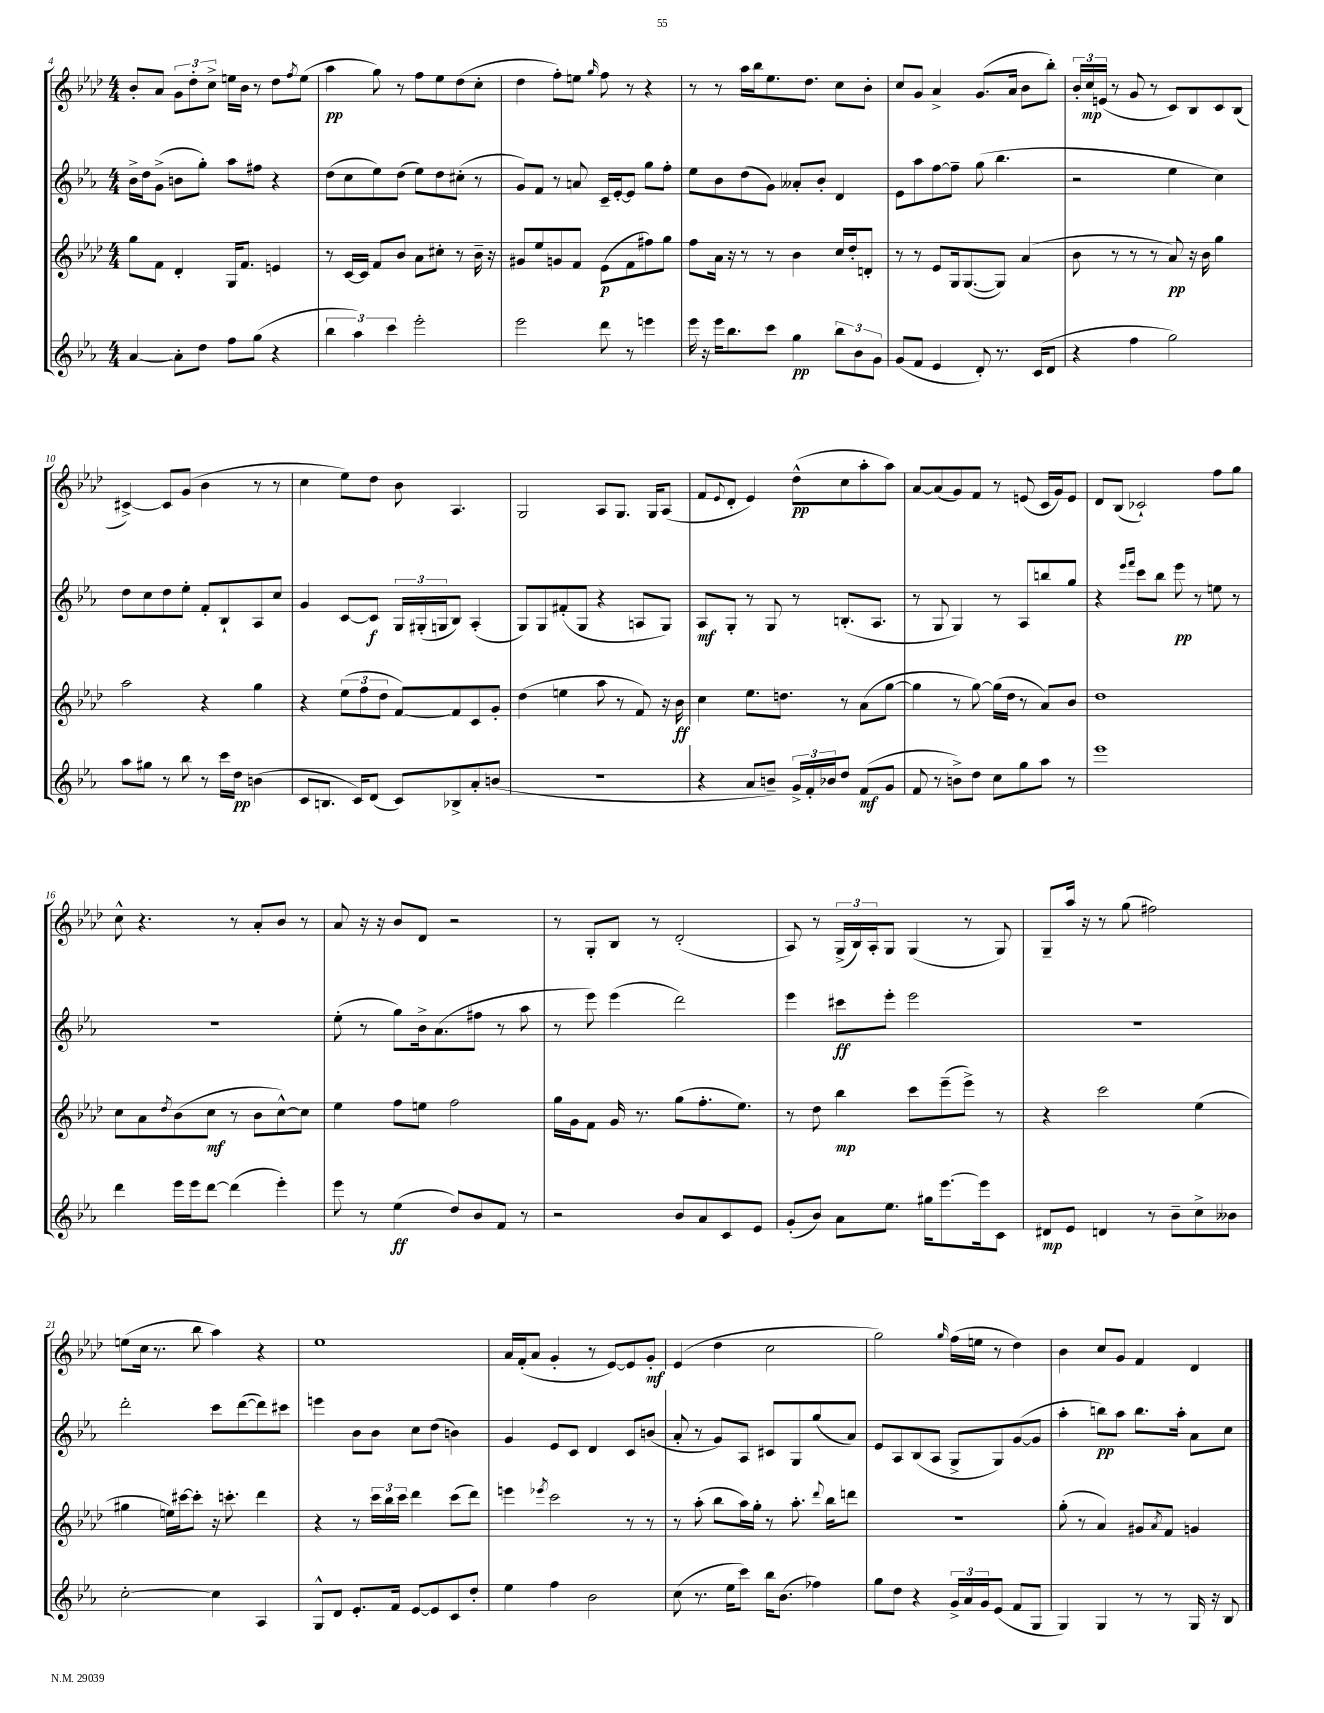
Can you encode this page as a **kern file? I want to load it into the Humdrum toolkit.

**kern	**kern	**kern	**kern
*staff4	*staff3	*staff2	*staff1
*clefG2	*clefG2	*clefG2	*clefG2
*k[b-e-a-]	*k[b-e-a-d-]	*k[b-e-a-]	*k[b-e-a-d-]
*M4/4	*M4/4	*M4/4	*M4/4
[4a-	8gg	16b-^	8b-'
.	.	16dd	.
.	8f	(8g^	8a-
8a-']	4d-'	8b	12g
.	.	.	12dd-'
8dd	.	8gg')	.
.	.	.	12cc^
8ff	16G	8aa-	16ee
.	8.f	.	16b-
(8gg	.	8ff#	8r
4r	4e	4r	8dd-
.	.	.	8qff
.	.	.	(8ee
=	=	=	=
6bb-	8r	(8dd	4aa-
.	[16c	8cc	.
6aa-)	.	.	.
.	16c]	.	.
.	8f	8ee-)	8gg)
6ccc	.	.	.
.	8b-	(8dd	8r
2eee-'	8a-	8ee-)	8ff
.	8cc#'	8dd	8ee-
.	8r	(8cc#'	(8dd-
.	16b-~	8r	8cc'
.	16r	.	.
=	=	=	=
2eee-	8g#	8g)	4dd-
.	8ee-	8f	.
.	8g	8r	8ff')
.	8f	8a	8ee
.	.	.	16qqgg
8ddd	(8e-	16c~	8ff
.	.	[16e-'	.
8r	8f	8e-]	8r
4eee	8ff#)	8gg	4r
.	8gg	8ff'	.
=	=	=	=
16eee-	8ff	8ee-	8r
16r	.	.	.
16eee-	16a-	8b-	8r
8.bb-	16r	.	.
.	8r	(8dd	16aa-
.	.	.	16bb-
8ccc	8r	8g)	8.ee-
4gg	4b-	8a--'	.
.	.	.	8.dd-
.	.	8b-'	.
12bb-	16cc	4d	8cc
.	16dd-'	.	.
12b-	.	.	.
.	8d'	.	8b-'
12g	.	.	.
=	=	=	=
(8g	8r	8e-	8cc
8f	8r	8aa-	8g
4e-	8e-	[8ff	4a-^
.	16G	8ff~]	.
.	([8.G	.	.
8d')	.	(8gg	(8.g
8.r	8G])	4.bb-	.
.	.	.	16a-
.	(4a-	.	8b-
(16c	.	.	.
8d	.	.	8bb-')
=	=	=	=
4r	8b-	2r	24b-'
.	.	.	24cc
.	.	.	(24e
.	8r	.	8r
4ff	8r	.	8g
.	8r	.	8r
2gg)	8a-)	4ee-	8c)
.	16r	.	8B-
.	16b-	.	.
.	4gg	4cc)	8c
.	.	.	(8B-
=	=	=	=
8aa-	2aa-	8dd	[4c#^)
8gg#	.	8cc	.
8r	.	8dd	8c#]
8bb-	.	8ee-'	(8g
8r	4r	8f'	4b-
16ccc	.	8B-`	.
16dd	.	.	.
(4b	4gg	8A-	8r
.	.	8cc	8r
=	=	=	=
8c	4r	4g	4cc
8.B	.	.	.
.	(12ee-	[8c	8ee-)
16c)	.	.	.
.	12ff	.	.
(8d	.	8c]	8dd-
.	12dd-	.	.
8c)	[8f)	24G	8b-
.	.	(24G#'	.
.	.	24G	.
8B-^	8f]	8B-)	4.A-
8a-'	8c	(4A-'	.
(8b	8g'	.	.
=	=	=	=
1r	(4dd-	8G)	2G
.	.	8G	.
.	4ee	(8f#'	.
.	.	8G	.
.	8aa-	4r	8A-
.	8r	.	8.G
.	8f)	8A	.
.	.	.	16G
.	16r	8G)	(8A-
.	16b-	.	.
=	=	=	=
4r	4cc	8A-	8f
.	.	.	8qqe-
.	.	8G'	8d-'
8a-	8.ee-	8r	4e-)
8b~)	.	8G	.
.	8.dd	.	.
24g^	.	8r	(8dd-^^
24f'	.	.	.
24b-	.	.	.
8dd	8r	(8.B'	8cc
(8f	(8a-	.	8aa-'
.	.	8.A-	.
8g	[8gg	.	8aa-)
=	=	=	=
8f	4gg]	8r	[8a-
8r	.	8G	(8a-]
8b^)	8r	4G)	8g)
8dd	[8gg)	.	8f
8cc	(16gg]	8r	8r
.	16dd-	.	.
8gg	8r	8A-	(8e
8aa-	8a-)	8bb	16c
.	.	.	16g)
8r	8b-	8gg	8e
=	=	=	=
1eee-	1dd-	4r	8d-
.	.	.	(8B-
.	.	16qqeee-	.
.	.	16qqfff	.
.	.	8ccc	2c-`)
.	.	8bb-	.
.	.	8eee-	.
.	.	8r	.
.	.	8ee	8ff
.	.	8r	8gg
=	=	=	=
4ddd	8cc	1r	8cc^^
.	8a-	.	4.r
.	8qdd-	.	.
16eee-	(8b-	.	.
16eee-	.	.	.
[8ddd	8cc	.	.
(4ddd]	8r	.	8r
.	8b-	.	8a-'
4eee-')	[8cc^^)	.	8b-
.	8cc]	.	8r
=	=	=	=
8eee-	4ee-	(8ee-'	8a-
8r	.	8r	16r
.	.	.	16r
(4ee-	8ff	8gg)	8b-
.	8ee	16b-^	8d-
.	.	(8.a-	.
8dd)	2ff	.	2r
8b-	.	8ff#	.
8f	.	8r	.
8r	.	8aa-	.
=	=	=	=
2r	16gg	8r	8r
.	16g	.	.
.	8f	8eee-)	8G'
.	16g	(4eee-	8B-
.	8.r	.	.
.	.	.	8r
8b-	(8gg	2ddd)	(2d-'
8a-	8.ff'	.	.
8c	.	.	.
.	8.ee-)	.	.
8e-	.	.	.
=	=	=	=
(8g'	8r	4eee-	8A-)
8b-)	8dd-	.	8r
8a-	4bb-	8ccc#	(24G^
.	.	.	24B-)
.	.	.	24A-'
8.ee-	.	8eee-'	8G
.	8ccc	2eee-	(4G
16gg#	.	.	.
[8.eee-	(8eee-~	.	.
.	8eee-^)	.	8r
16eee-]	.	.	.
8c	8r	.	8G)
=	=	=	=
8d#	4r	1r	8G~
8e-	.	.	16aa-
.	.	.	16r
4d	2ccc	.	8r
.	.	.	(8gg
8r	.	.	2ff#)
8b-~	.	.	.
8cc^	(4ee-	.	.
8b--	.	.	.
=	=	=	=
[2cc'	4gg#	2ddd'	(8ee
.	.	.	16cc
.	.	.	8.r
.	16ee)	.	.
.	[16ccc#	.	.
.	8ccc#']	.	8bb-
4cc]	16r	8ccc	4aa-)
.	8.ccc'	.	.
.	.	([8ddd	.
4A-	4ddd-	8ddd])	4r
.	.	8ccc#	.
=	=	=	=
8G^^	4r	4eee	1ee-
8d	.	.	.
8.e-'	8r	8b-	.
.	24ccc	8b-	.
.	24bb-	.	.
16f	.	.	.
.	24ccc	.	.
[8e-	4ddd-	8cc	.
8e-]	.	(8dd	.
8c	(8ccc	4b)	.
8dd'	8ddd-)	.	.
=	=	=	=
4ee-	4eee	4g	16a-
.	.	.	(16f'
.	.	.	8a-
.	8qeee-	.	.
4ff	2ccc	8e-	4g'
.	.	8c	.
2b-	.	4d	8r
.	.	.	[8e-)
.	8r	8c	8e-]
.	8r	(8b	8g'
=	=	=	=
(8cc	8r	8a-'	(4e-
8.r	(8aa-'	8r	.
.	8bb-	8g)	4dd-
16ee-	.	.	.
8ccc)	16aa-)	8A-	.
.	16gg'	.	.
16bb-	8r	8c#	2cc
(8.b-	.	.	.
.	8.aa-'	8G	.
4ff-)	.	(8gg	.
.	8qqddd-	.	.
.	16bb-	.	.
.	8ddd	8a-)	.
=	=	=	=
8gg	1r	8e-	2gg)
8dd	.	8A-	.
4r	.	(8B-	.
.	.	8A-	.
.	.	.	16qqgg
24g^	.	8G^	(16ff
24a-	.	.	.
.	.	.	16ee
24g	.	.	.
(8e-	.	8G)	8r
8f	.	([8g	4dd-)
8G	.	8g]	.
=	=	=	=
4G)	(8gg'	4aa-'	4b-
.	8r	.	.
4G	4a-)	8bb)	8cc
.	.	8aa-	8g
8r	8g#	8.bb	4f
.	8qa-	.	.
8r	8f	.	.
.	.	16aa-'	.
16G	4g	8a-	4d-
16r	.	.	.
8B-	.	8cc	.
==	==	==	==
*-	*-	*-	*-
